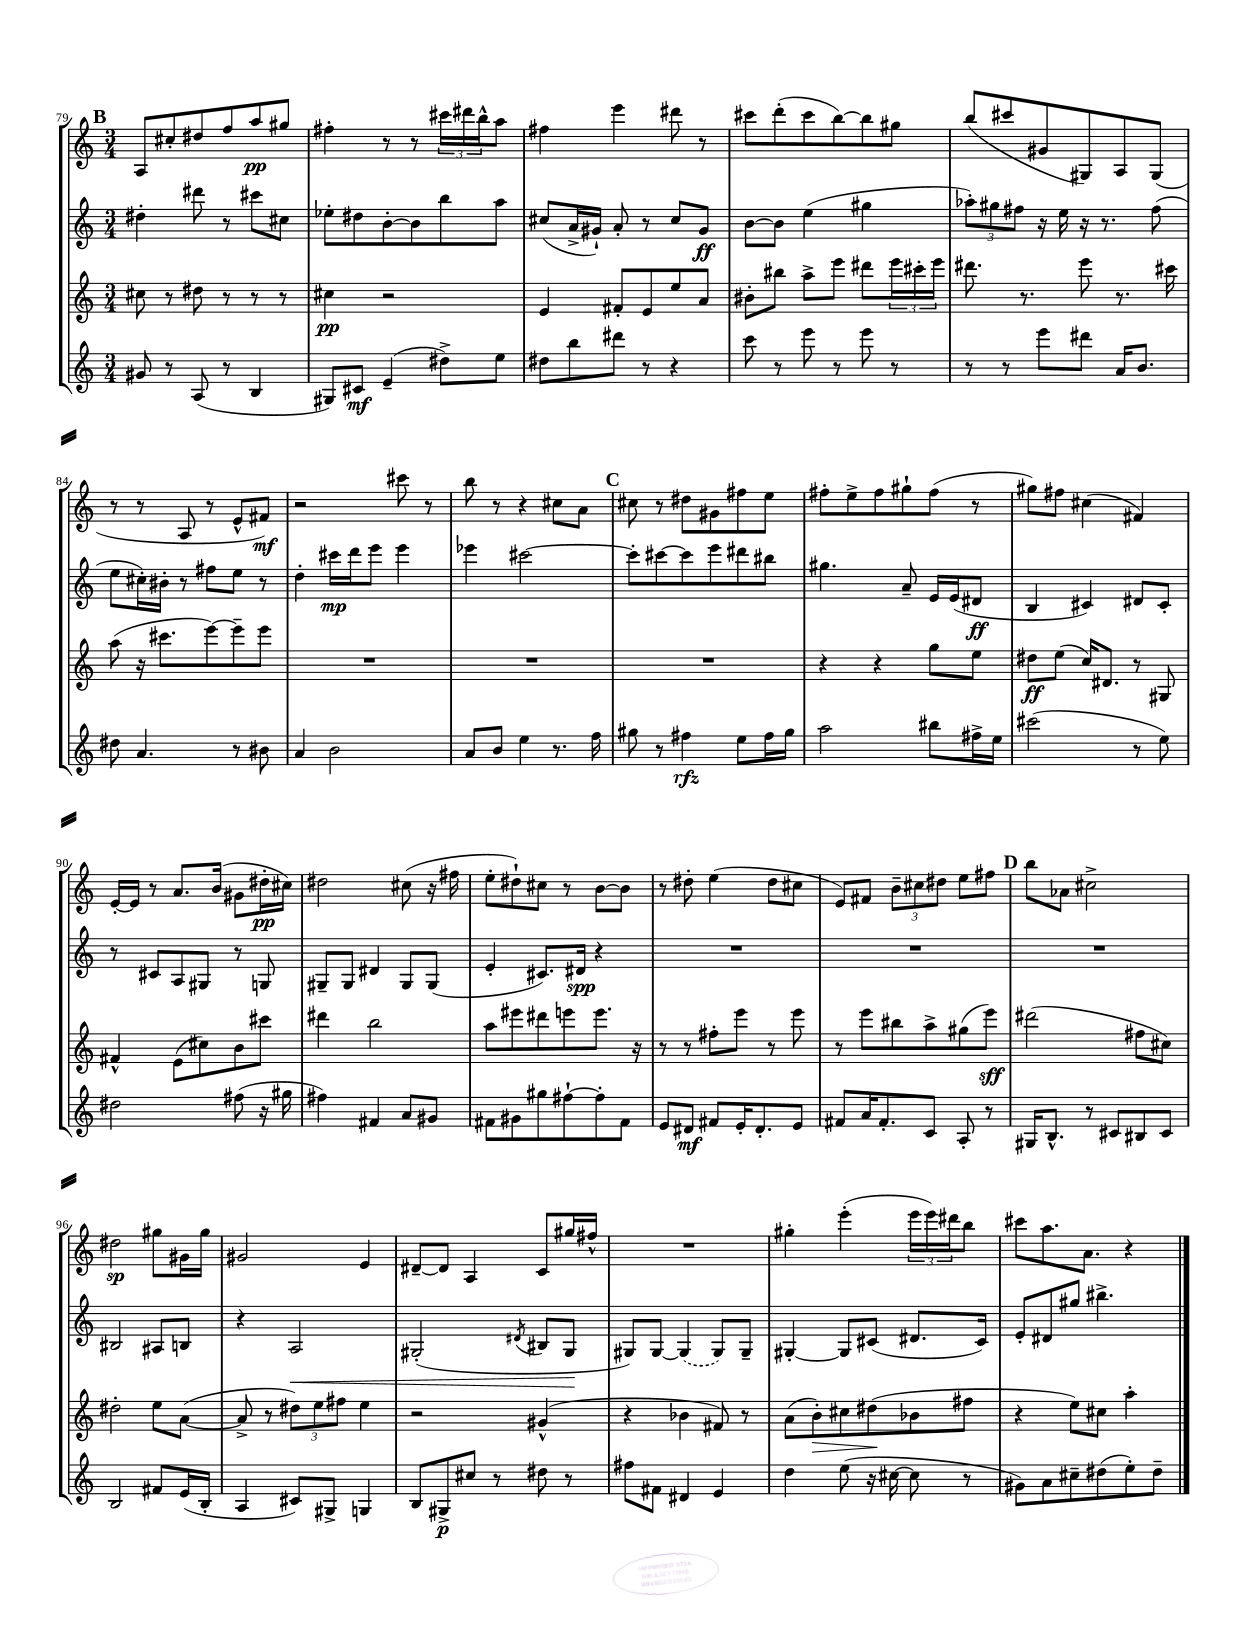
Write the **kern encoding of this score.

**kern	**kern	**kern	**kern
*staff4	*staff3	*staff2	*staff1
*clefG2	*clefG2	*clefG2	*clefG2
*k[]	*k[]	*k[]	*k[]
*M3/4	*M3/4	*M3/4	*M3/4
8g#	8cc#	4dd#'	8A
8r	8r	.	8cc#'
(8A	8dd#	8ddd#	8dd#
8r	8r	8r	8ff
4B	8r	8ccc#	8aa
.	8r	8cc#	8gg#
=	=	=	=
8G#)	4cc#	8ee-'	4ff#'
8c#	.	8dd#	.
(4e~	2r	[8b'	8r
.	.	8b]	8r
8dd#^)	.	8bb	24ccc#
.	.	.	24ddd#
.	.	.	24bb^^
8ee	.	8aa	8aa
=	=	=	=
8dd#	4e	(8cc#	4ff#
8bb	.	16a^	.
.	.	16g#`)	.
8ddd#	8f#'	8a'	4eee
8r	8e	8r	.
4r	8ee	8cc#	8ddd#
.	8a	8g#	8r
=	=	=	=
8ccc	8b#'	[8b	8ccc#
8r	8bb#	8b]	(8ddd'
8eee	8aa^	(4ee	8ccc#
8r	8eee	.	[8bb)
8eee	8ddd#	4gg#	8bb]
8r	24eee	.	8gg#
.	24ccc#'	.	.
.	24eee	.	.
=	=	=	=
8r	8.ddd#	12aa-')	(8bb
.	.	12gg#	.
8r	.	.	8ccc#
.	.	12ff#	.
.	8.r	.	.
8eee	.	16r	8g#
.	.	16ee	.
8ddd#	8eee	16r	8G#)
.	.	8.r	.
16a	8.r	.	8A
8.b	.	.	.
.	.	(8ff#	(8G#
.	16ccc#	.	.
=	=	=	=
8dd#	(8aa	8ee	8r
4.a	16r	16cc#')	8r
.	8.ccc#	16b#'	.
.	.	8r	8A
.	[8eee)	8ff#	8r
8r	8eee~]	8ee	8e^^
8b#	8eee	8r	8f#)
=	=	=	=
4a	2.r	4dd'	2r
2b	.	16ccc#	.
.	.	16ddd	.
.	.	8eee	.
.	.	4eee	8ccc#
.	.	.	8r
=	=	=	=
8a	2.r	4eee-	8bb
8b	.	.	8r
4ee	.	[2ccc#	4r
8.r	.	.	8cc#
.	.	.	8a
16ff	.	.	.
=	=	=	=
8gg#	2.r	8ccc#']	8cc#
8r	.	[8ccc#	8r
4ff#	.	8ccc#]	8dd#
.	.	8eee	8g#
8ee	.	8ddd#	8ff#
16ff#	.	8bb#	8ee
16gg#	.	.	.
=	=	=	=
2aa	4r	4.gg#	8ff#'
.	.	.	8ee^
.	4r	.	8ff#
.	.	8a~	8gg#`
8bb#	8gg	16e	(8ff#
.	.	(16e	.
16ff#^	8ee	8d#	8r
16ee	.	.	.
=	=	=	=
(2ccc#	8dd#	4B	8gg#)
.	(8ee	.	8ff#
.	16cc)	4c#)	(4cc#
.	8.d#	.	.
8r	8r	8d#	4f#)
8ee)	8G#	8c#'	.
=	=	=	=
2dd#	4f#^^	8r	[16e'
.	.	.	16e]
.	.	8c#	8r
.	(8e	8A	8.a
.	8cc#)	8G#	.
.	.	.	(16b
(8ff#	8b	8r	8g#
16r	8ccc#	8G	16dd#'
16gg#	.	.	16cc#)
=	=	=	=
4ff#)	4ddd#	8G#~	2dd#
.	.	8G#	.
4f#	2bb	4d#	.
8a	.	8G#	(8cc#
8g#	.	(8G#	16r
.	.	.	16ff#
=	=	=	=
8f#	8aa	4e'	8ee'
8g#	8eee#	.	8dd#`)
8gg#	8ddd#	8.c#)	8cc#
[8ff#`	8eee	.	8r
.	.	16d#	.
8ff#']	8.eee	4r	[8b
8f#	.	.	8b]
.	16r	.	.
=	=	=	=
8e	8r	2.r	8r
8d#	8r	.	8dd#'
8f#	8ff#'	.	(4ee
16e'	8eee	.	.
8.d#'	.	.	.
.	8r	.	8dd#
8e	8eee	.	8cc#
=	=	=	=
8f#	8r	2.r	8e)
16a	8eee	.	8f#
8.f#'	.	.	.
.	8bb#	.	12b~
.	.	.	12cc#
8c	8aa^	.	.
.	.	.	12dd#
8A'	(8gg#	.	8ee
8r	8eee)	.	8ff#
=	=	=	=
16G#	(2ddd#	2.r	8bb
8.B^^	.	.	.
.	.	.	8a-
8r	.	.	2cc#^
8c#	.	.	.
8B#	8ff#	.	.
8c#	8cc#)	.	.
=	=	=	=
2B	2dd#'	2B#	2dd#
8f#	8ee	8A#	8gg#
(16e	([8a	8B	16g#
16B'	.	.	16gg#
=	=	=	=
4A	8a^]	4r	2g#
.	8r	.	.
8c#)	12dd#)	2A	.
.	12ee	.	.
8G#^	.	.	.
.	12ff#	.	.
4G	4ee	.	4e
=	=	=	=
8B	2r	(2G#'	[8d#~
8G#^	.	.	8d#]
8cc#	.	.	4A
8r	.	.	.
.	.	8qd#	.
8dd#	(4g#^^	8B#	8c
8r	.	8G#	16gg#
.	.	.	16ff#^^
=	=	=	=
8ff#	4r	8G#)	2.r
8f#	.	[8G#	.
4d#	4b-	(4G#]	.
4e	8f#)	8G#)	.
.	8r	8G#~	.
=	=	=	=
4dd	(8a	[4G#'	4gg#'
.	8b')	.	.
(8ee	8cc#	8G#]	(4eee'
16r	(8dd#	(8c#	.
[16cc#	.	.	.
8cc#]	8b-	8.d#	24eee
.	.	.	24eee)
.	.	.	24ddd#
8r	8ff#	.	8bb
.	.	16c#)	.
=	=	=	=
8g#)	4r	8e'	8ccc#
8a	.	8d#	8.aa
8cc#~	8ee)	8gg#	.
.	.	.	8.a
(8dd#	8cc#	4.bb#^	.
8ee')	4aa'	.	4r
8dd#~	.	.	.
==	==	==	==
*-	*-	*-	*-
